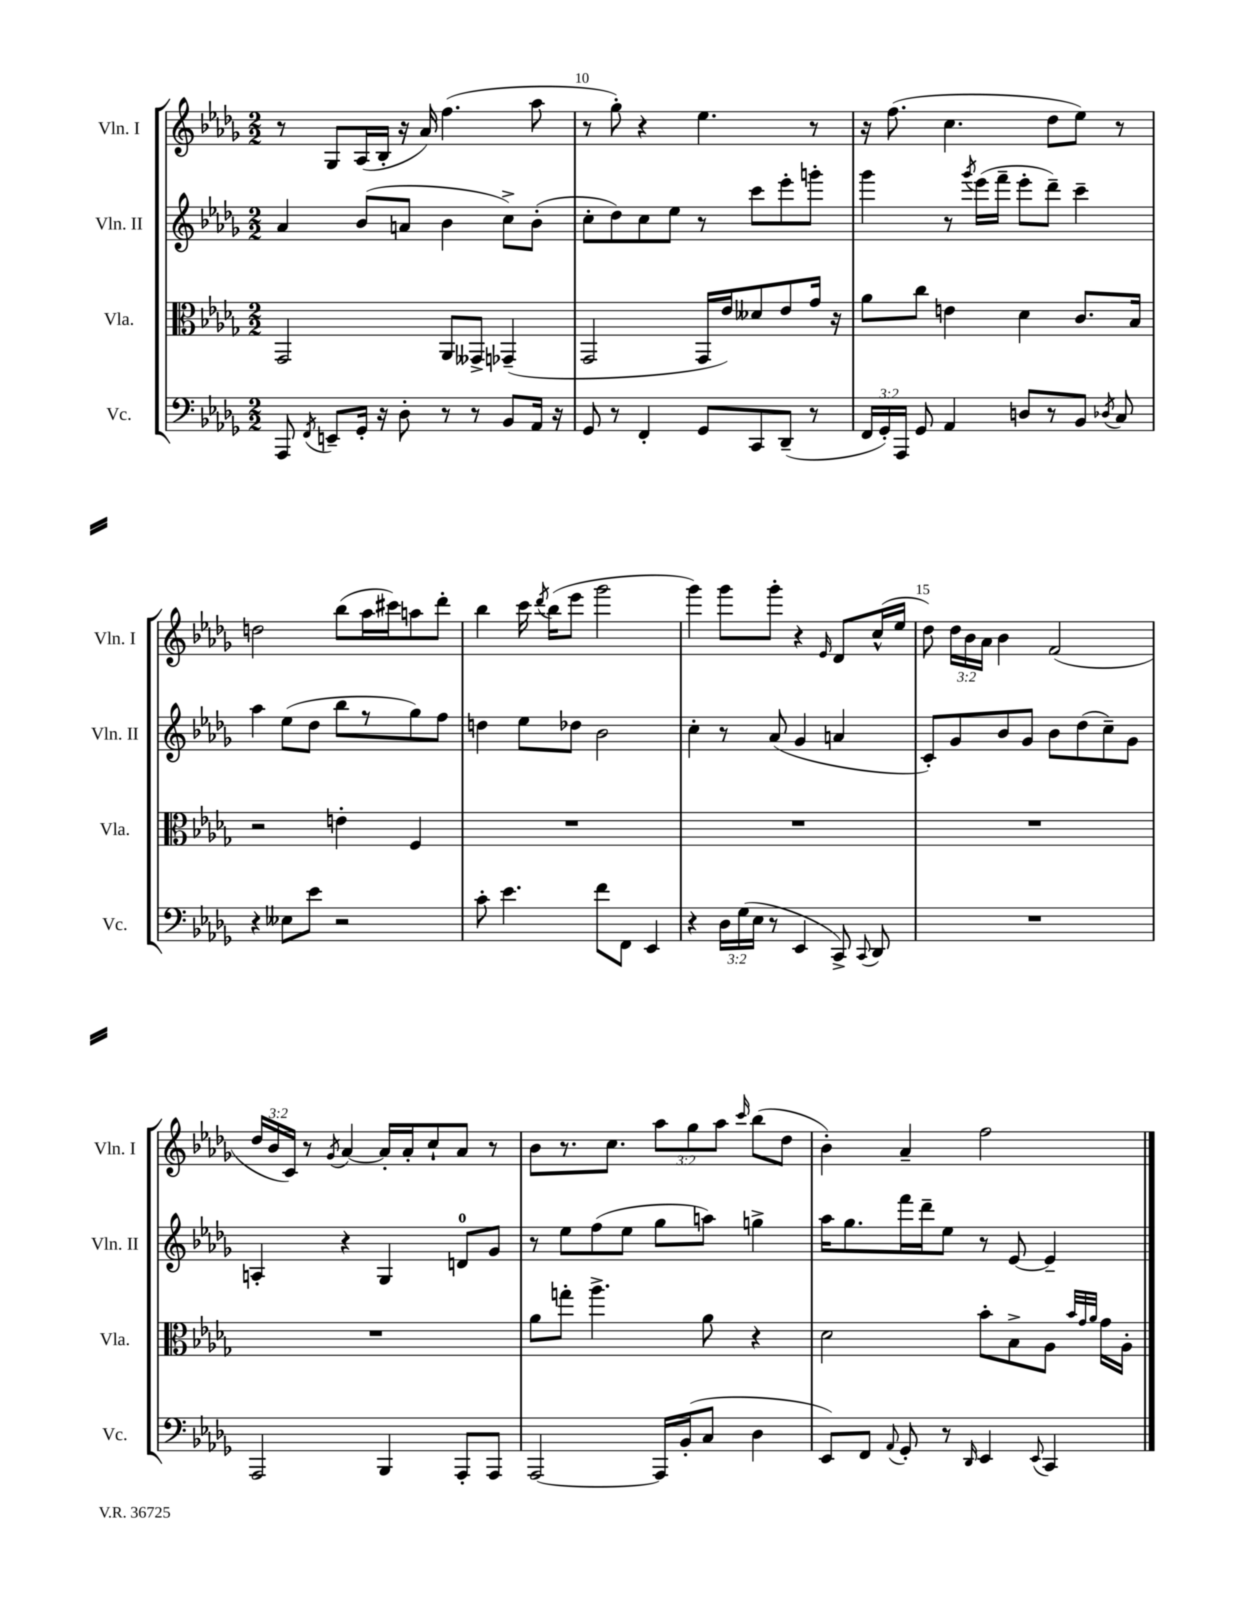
<<
\new StaffGroup <<
\new Staff = "s0" \with { instrumentName = "Vln. I" shortInstrumentName = "Vln. I" } {
    \clef treble \key des \major \numericTimeSignature \time 2/2 \override Staff.TupletNumber.text = #tuplet-number::calc-fraction-text
    \autoBeamOff r8 ges8[ aes16( bes16]-. r16 aes'16) f''4.( aes''8 |
    r8 ges''8-.) r4 ees''4. r8 |
    r16 f''8.( c''4. des''8[ ees''8]) r8 |
    d''2 bes''8[( aes''16 cis'''16) a''8 des'''8]-. |
    bes''4 c'''16 \acciaccatura { des'''8 } bes''16[( ees'''8] ges'''2 |
    ges'''4) ges'''8[ ges'''8]-. r4 \grace { ees'16 } des'8[ c''16-^( ees''16] |
    des''8) \tuplet 3/2 { des''16[ bes'16 aes'16] } bes'4 f'2( |
    \tuplet 3/2 { des''16[ bes'16 c'16]) } r8 \acciaccatura { ges'8 } aes'4~ aes'16[-. aes'16-. c''8-! aes'8] r8 |
    bes'8[ r8. c''8.] \tuplet 3/2 { aes''8[ ges''8 aes''8] } \grace { c'''16 } bes''8[( des''8] |
    bes'4-.) aes'4-- f''2 \bar "|." |
}
\new Staff = "s1" \with { instrumentName = "Vln. II" shortInstrumentName = "Vln. II" } {
    \clef treble \key des \major \numericTimeSignature \time 2/2
    \autoBeamOff aes'4 bes'8[( a'8] bes'4 c''8[->) bes'8]-.( |
    c''8[-. des''8) c''8 ees''8] r8 c'''8[ ees'''8-. g'''8]-. |
    ges'''4 r8 \acciaccatura { ges'''8 } ees'''16[( f'''16]-- ees'''8[-. des'''8]--) c'''4-- |
    aes''4 ees''8[( des''8] bes''8[ r8 ges''8) f''8] |
    d''4 ees''8[ des''8] bes'2 |
    c''4-. r8 aes'8( ges'4 a'4 |
    c'8[-.) ges'8 bes'8 ges'8] bes'8[ des''8( c''8--) ges'8] |
    a4-. r4 ges4 d'8[-0 ges'8] |
    r8 ees''8[ f''8( ees''8] ges''8[ a''8]) g''4-> |
    aes''16[ ges''8. f'''16 des'''16-- ees''8] r8 ees'8~ ees'4-- \bar "|." |
}
\new Staff = "s2" \with { instrumentName = "Vla." shortInstrumentName = "Vla." } {
    \clef alto \key des \major \numericTimeSignature \time 2/2
    \autoBeamOff ges,2 aes,8[ geses,8]-> ges,4--( |
    ges,2 ges,16[ ees'16) deses'8 ees'8 ges'16] r16 |
    aes'8[ c''8] e'4 des'4 c'8.[ bes16] |
    r2 e'4-. f4 |
    R1 |
    R1 |
    R1 |
    R1 |
    aes'8[ g''8]-. aes''4.-> aes'8 r4 |
    des'2 bes'8[-. bes8-> aes8] \grace { bes'32[ ges'32 aes'32] } ges'16[ aes16]-. \bar "|." |
}
\new Staff = "s3" \with { instrumentName = "Vc." shortInstrumentName = "Vc." } {
    \clef bass \key des \major \numericTimeSignature \time 2/2 \override Staff.TupletNumber.text = #tuplet-number::calc-fraction-text
    \autoBeamOff aes,,8 \acciaccatura { f,8 } e,8[-- ges,16]-. r16 des8-. r8 r8 bes,8[ aes,16] r16 |
    ges,8 r8 f,4-. ges,8[ c,8 des,8]--( r8 |
    \tuplet 3/2 { f,16[ ges,16-.) aes,,16] } ges,8 aes,4 d8[ r8 bes,8] \acciaccatura { des8 } c8 |
    r4 eeses8[ ees'8] r2 |
    c'8-. ees'4. f'8[ f,8] ees,4 |
    r4 \tuplet 3/2 { des16[ ges16( ees16] } r8 ees,4 c,8->) \appoggiatura { c,8 } des,8 |
    R1 |
    aes,,2 bes,,4 aes,,8[-. aes,,8] |
    aes,,2~ aes,,16[ bes,16-.( c8] des4 |
    ees,8[) f,8] \appoggiatura { aes,8 } ges,8-. r8 \grace { des,16 } ees,4 \appoggiatura { ees,8 } c,4 \bar "|." |
}
>>
>>
\layout { \context { \Score currentBarNumber = #9 \override BarNumber.break-visibility = ##(#f #t #t) barNumberVisibility = #(every-nth-bar-number-visible 5) } }
